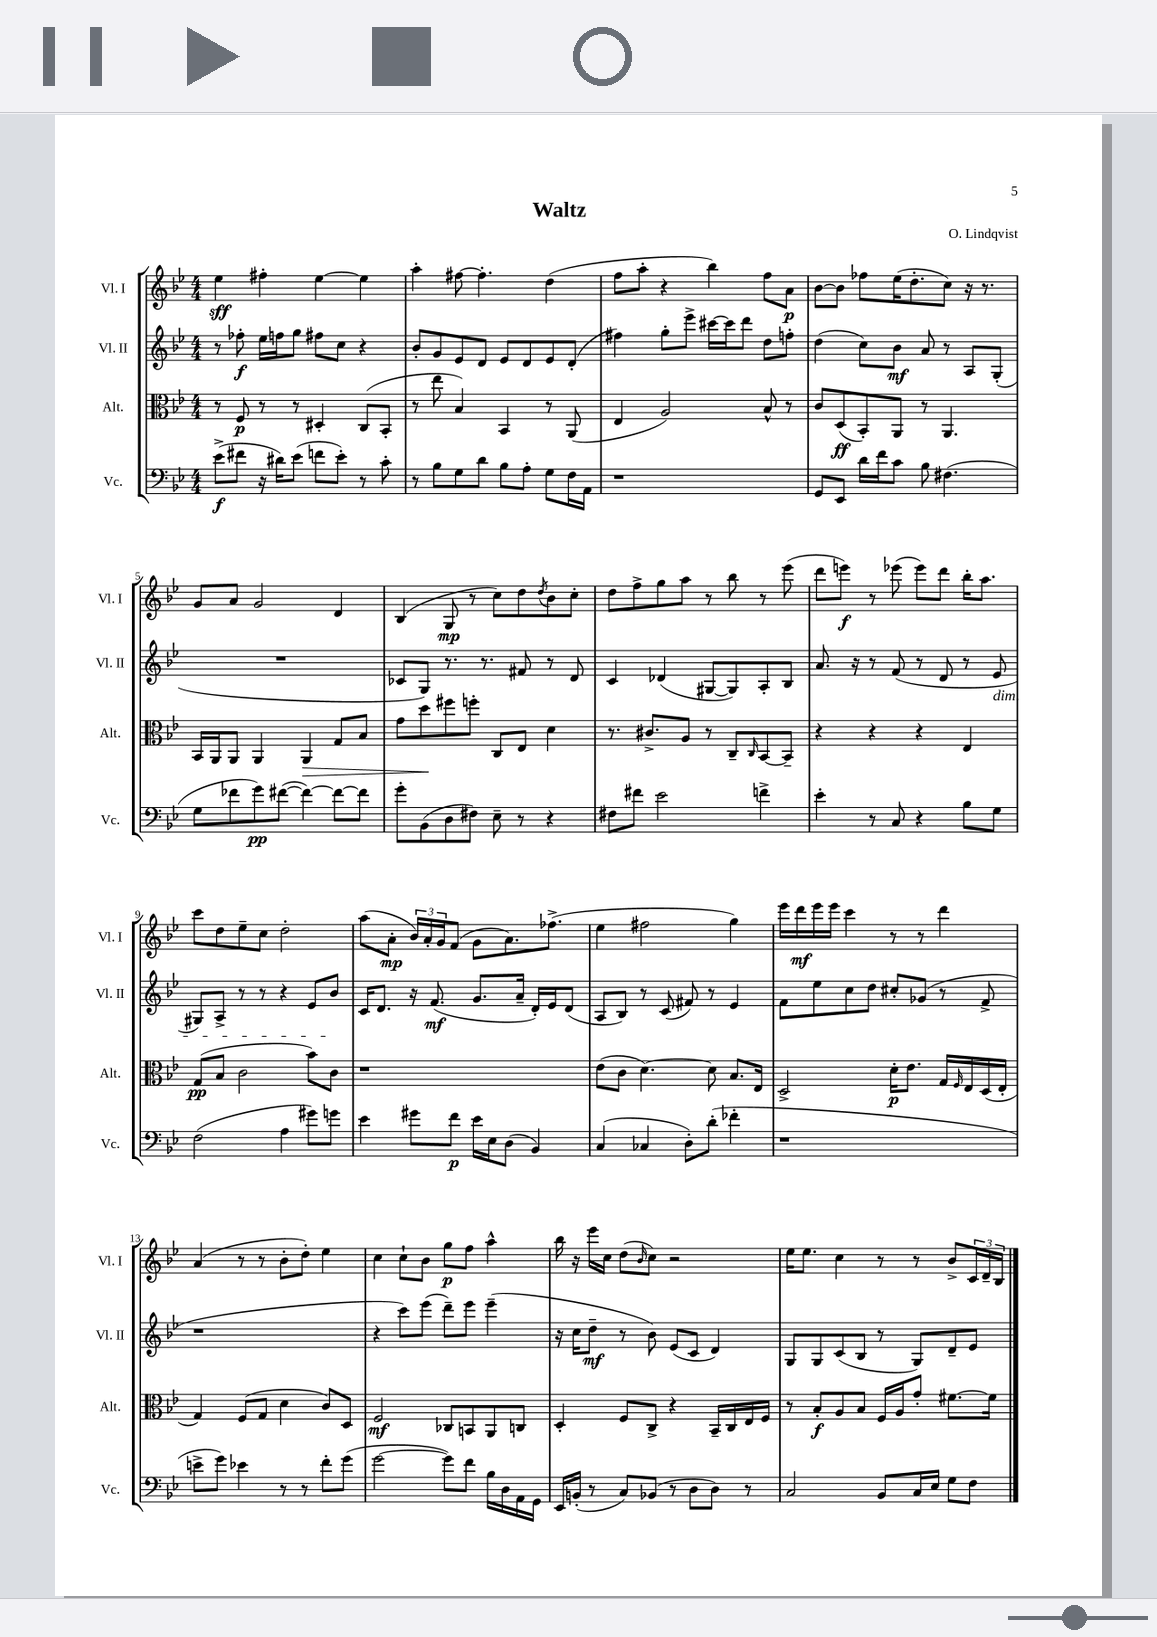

**kern	**dynam	**kern	**dynam	**kern	**dynam	**kern	**dynam
*part4	*part4	*part3	*part3	*part2	*part2	*part1	*part1
*staff4	*staff4	*staff3	*staff3	*staff2	*staff2	*staff1	*staff1
*I"Vc.	*	*I"Alt.	*	*I"Vl. II	*	*I"Vl. I	*
*I'Vc.	*	*I'Alt.	*	*I'Vl. II	*	*I'Vl. I	*
*clefF4	*	*clefC3	*	*clefG2	*	*clefG2	*
*k[b-e-]	*	*k[b-e-]	*	*k[b-e-]	*	*k[b-e-]	*
*M4/4	*	*M4/4	*	*M4/4	*	*M4/4	*
=1	=1	=1	=1	=1	=1	=1	=1
(8e-^\L	f	8r	.	8r	.	4ee-\	sff
8f#X\J	.	8F/	p	8ff-X'\	f	.	.
16r	.	8r	.	16ee-\LL	.	4ff#X'\	.
16d#X\KL)	.	.	.	16ffn\J	.	.	.
(8e-\J	.	8r	.	8gg\J	.	.	.
8fn\L	.	4D#X'/	.	8ff#X\L	.	[4ee-\	.
8e-'\J)	.	.	.	8cc\J	.	.	.
8r	.	(8C/L	.	4r	.	4ee-\]	.
8c'\	.	8BB-'/J	.	.	.	.	.
=2	=2	=2	=2	=2	=2	=2	=2
8r	.	8r	.	8b-'/L	.	4aa'\	.
8B-\L	.	8ee-\	.	8g/	.	.	.
8G\	.	4B-/)	.	8e-/	.	[8ff#X\	.
8d\J	.	.	.	8d/J	.	4.ff#'\]	.
8B-\L	.	4BB-/	.	8e-/L	.	.	.
8A'\J	.	.	.	8d/	.	.	.
8G\L	.	8r	.	8e-/	.	(4dd\	.
16F\L	.	(8AA/	.	(8d'/J	.	.	.
16AA\JJ	.	.	.	.	.	.	.
=3	=3	=3	=3	=3	=3	=3	=3
1r	.	4E-/	.	4ff#X\)	.	8ff\L	.
.	.	.	.	.	.	8aa'\J	.
.	.	2A/)	.	8gg'\L	.	4r	.
.	.	.	.	8eee-^\J	.	.	.
.	.	.	.	[16ccc#X\LL	.	4bb-\)	.
.	.	.	.	16ccc#\J]	.	.	.
.	.	.	.	8ddd\J	.	.	.
.	.	8B-^^/	.	8dd\L	.	8ff\L	.
.	.	8r	.	8ffn'\J	.	8a\J	p
=4	=4	=4	=4	=4	=4	=4	=4
8GG/L	.	8c/L	.	(4dd\	.	[8b-\L	.
8EE-/J	.	(8D/	ff	.	.	8b-\J]	.
16d\LL	.	8BB-'/)	.	8cc\L)	.	8ff-X\L	.
16f\J	.	.	.	.	.	.	.
8c\J	.	8AA/J	.	8b-\J	mf	(16ee-\K	.
.	.	.	.	.	.	8.dd'\	.
8B-\	.	8r	.	8a/	.	.	.
(4.F#X\	.	4.AA/	.	8r	.	8cc\J)	.
.	.	.	.	8A/L	.	16r	.
.	.	.	.	.	.	8.r	.
.	.	.	.	(8G'/J	.	.	.
!!LO:LB:g=z
=5	=5	=5	=5	=5	=5	=5	=5
8G\L	.	16BB-/LL	.	1r	.	8g/L	.
.	.	16AA/J	.	.	.	.	.
8f-X\	.	8AA/J	.	.	.	8a/J	.
8g\)	pp	4AA/	.	.	.	2g/	.
([8f#X\J	.	.	.	.	.	.	.
!	!	!	!LO:HP:b	!	!	!	!
4f#\_)	.	4AA/	>	.	.	.	.
8f#\L_	.	8G/L	.	.	.	4d/	.
8f#\J]	.	8B-/J	.	.	.	.	.
=6	=6	=6	=6	=6	=6	=6	=6
8g'\L	.	8g\L	.	8c-X/L	.	(4B-/	.
(8BB-\	.	8dd\	.	8G/J)	.	.	.
8D\	.	8ff#X\	]	8.r	.	8G/	mp
8F#X\J)	.	8ffn'\J	.	.	.	8r	.
.	.	.	.	8.r	.	.	.
8E-~\	.	8C/L	.	.	.	8cc\L)	.
8r	.	8E-/J	.	8f#X/	.	8dd\	.
.	.	.	.	.	.	8qdd/	.
4r	.	4d\	.	8r	.	8b-\	.
.	.	.	.	8d/	.	8cc'\J	.
=7	=7	=7	=7	=7	=7	=7	=7
8F#X\L	.	8.r	.	4c/	.	8dd\L	.
8f#X\J	.	.	.	.	.	8ff^\	.
.	.	8.c#X^/L	.	.	.	.	.
2e-\	.	.	.	(4d-X/	.	8gg\	.
.	.	8A/J	.	.	.	8aa\J	.
.	.	8r	.	[8G#X/L	.	8r	.
.	.	8C~/L	.	8G#/])	.	8bb-\	.
.	.	16qqC/	.	.	.	.	.
4fn^\	.	[8BB-/	.	8A'/	.	8r	.
.	.	8BB-~/J]	.	8B-/J	.	(8eee-\	.
=8	=8	=8	=8	=8	=8	=8	=8
4e-'\	.	4r	.	8.a/	.	8ddd\L	.
.	.	.	.	.	.	8eeen\J)	f
.	.	.	.	16r	.	.	.
8r	.	4r	.	8r	.	8r	.
8C/	.	.	.	(8f/	.	(8eee-X\	.
4r	.	4r	.	8r	.	8eee-\L)	.
.	.	.	.	8d/	.	8ddd\J	.
8B-\L	.	4E-/	.	8r	.	16bb-'\KL	.
.	.	.	.	.	.	8.aa\J	.
!	!	!	!	!LO:TX:b:i:t=dim.	!	!	!
8G\J	.	.	.	8e-/	.	.	.
!!LO:LB:g=z
=9	=9	=9	=9	=9	=9	=9	=9
(2F\	.	(8G/L	pp	8G#X/L)	.	8ccc\L	.
.	.	8B-/J	.	8A^/J	.	8dd\	.
.	.	2c\	.	8r	.	8ee-~\	.
.	.	.	.	8r	.	8cc\J	.
4A\	.	.	.	4r	.	2dd'\	.
8g#X\L)	.	8b-\L)	.	8e-/L	.	.	.
8gn\J	.	8c\J	.	8b-/J	.	.	.
=10	=10	=10	=10	=10	=10	=10	=10
4e-\	.	1r	.	16c/KL	.	(8aa\L	.
.	.	.	.	8.d/J	.	.	.
.	.	.	.	.	.	8a'\J	mp
8g#X\L	.	.	.	16r	.	24b-/LL)	.
.	.	.	.	.	.	24a'/	.
.	.	.	.	(8.f/	mf	.	.
.	.	.	.	.	.	24g/J	.
8f\J	p	.	.	.	.	(8f/J	.
16e-\LL	.	.	.	8.g/L	.	8g\L	.
16E-\J	.	.	.	.	.	.	.
(8D\J	.	.	.	.	.	8.a\)	.
.	.	.	.	16a~/Jk	.	.	.
4BB-/)	.	.	.	16d'/LL)	.	.	.
.	.	.	.	16e-/J	.	(8.ff-X^\J	.
.	.	.	.	(8d/J	.	.	.
=11	=11	=11	=11	=11	=11	=11	=11
(4C/	.	(8e-\L	.	8A/L	.	4ee-\	.
.	.	8c\J	.	8B-/J)	.	.	.
4C-X/	.	[4.d\)	.	8r	.	2ff#X\	.
.	.	.	.	(8c/	.	.	.
8D'\L)	.	.	.	8f#X/)	.	.	.
(8d'\J	.	8d\]	.	8r	.	.	.
4f-X'\	.	8.B-/L	.	4e-/	.	4gg\)	.
.	.	16E-/Jk	.	.	.	.	.
=12	=12	=12	=12	=12	=12	=12	=12
1r	.	2D^/	.	8f\L	.	16eee-\LL	.
.	.	.	.	.	.	16ddd\	mf
.	.	.	.	8ee-\	.	16eee-\	.
.	.	.	.	.	.	16eee-\JJ	.
.	.	.	.	8cc\	.	4ccc\	.
.	.	.	.	8dd\J	.	.	.
.	.	16d'\KL	p	8cc#X'/L	.	8r	.
.	.	8.e-\J	.	.	.	.	.
.	.	.	.	(8g-X/J	.	8r	.
.	.	16G/LL	.	8r	.	4ddd\	.
.	.	16qqF/	.	.	.	.	.
.	.	16E-/	.	.	.	.	.
.	.	(16D/	.	8f^/	.	.	.
.	.	16E-'/JJ	.	.	.	.	.
!!LO:LB:g=z
=13	=13	=13	=13	=13	=13	=13	=13
8en^\L	.	4G/)	.	1r	.	(4a/	.
8g\J)	.	.	.	.	.	.	.
4e-X\	.	(8F/L	.	.	.	8r	.
.	.	8G/J	.	.	.	8r	.
8r	.	4d\	.	.	.	8b-'\L	.
8r	.	.	.	.	.	8dd'\J)	.
8f'\L	.	8c/L)	.	.	.	4ee-\	.
(8g\J	.	8D/J	.	.	.	.	.
=14	=14	=14	=14	=14	=14	=14	=14
[2g\	.	2F/	mf	4r	.	4cc\	.
.	.	.	.	8ccc\L)	.	8cc`\L	.
.	.	.	.	(8eee-\J	.	8b-\J	.
8g\L])	.	8C-X/L	.	8ddd~\L)	.	8gg\L	p
8f\J	.	8BBn/	.	8eee-\J	.	8ff\J	.
16B-\LL	.	8AA/	.	(4eee-~\	.	4aa^^\	.
16D\	.	.	.	.	.	.	.
16AA\	.	8Cn/J	.	.	.	.	.
16GG\JJ	.	.	.	.	.	.	.
=15	=15	=15	=15	=15	=15	=15	=15
16EE-/LL	.	4D'/	.	16r	.	16bb-\	.
(16BBn'/JJ	.	.	.	16cc\KL	.	16r	.
8r	.	.	.	8dd~\J	mf	16eee-\LL	.
.	.	.	.	.	.	16cc\JJ	.
8C/L)	.	8F/L	.	8r	.	(8dd\L	.
.	.	.	.	.	.	16qqb-/	.
(8BB-X/J	.	8C^/J	.	8b-\)	.	8cc\J)	.
8r	.	4r	.	(8e-/L	.	2r	.
8D\L	.	.	.	8c/J	.	.	.
8D\J)	.	16BB-~/LL	.	4d/)	.	.	.
.	.	16C/	.	.	.	.	.
8r	.	16E-/	.	.	.	.	.
.	.	16F/JJ	.	.	.	.	.
=16	=16	=16	=16	=16	=16	=16	=16
2C/	.	8r	.	8G/L	.	16ee-\KL	.
.	.	.	.	.	.	8.ee-\J	.
.	.	8B-'/L	f	8G/	.	.	.
.	.	8A/	.	(8c/	.	4cc\	.
.	.	8B-/J	.	8B-/J	.	.	.
8BB-/L	.	16F/LL	.	8r	.	8r	.
.	.	16A/J	.	.	.	.	.
16C/L	.	8g'/J	.	8G/L)	.	8r	.
16E-/JJ	.	.	.	.	.	.	.
8G\L	.	[8.f#X\L	.	8d~/	.	8b-^/L	.
8F\J	.	.	.	8e-/J	.	24c/L	.
.	.	.	.	.	.	24d~/	.
.	.	16f#\Jk]	.	.	.	.	.
.	.	.	.	.	.	24B-/JJ	.
==	==	==	==	==	==	==	==
*-	*-	*-	*-	*-	*-	*-	*-
